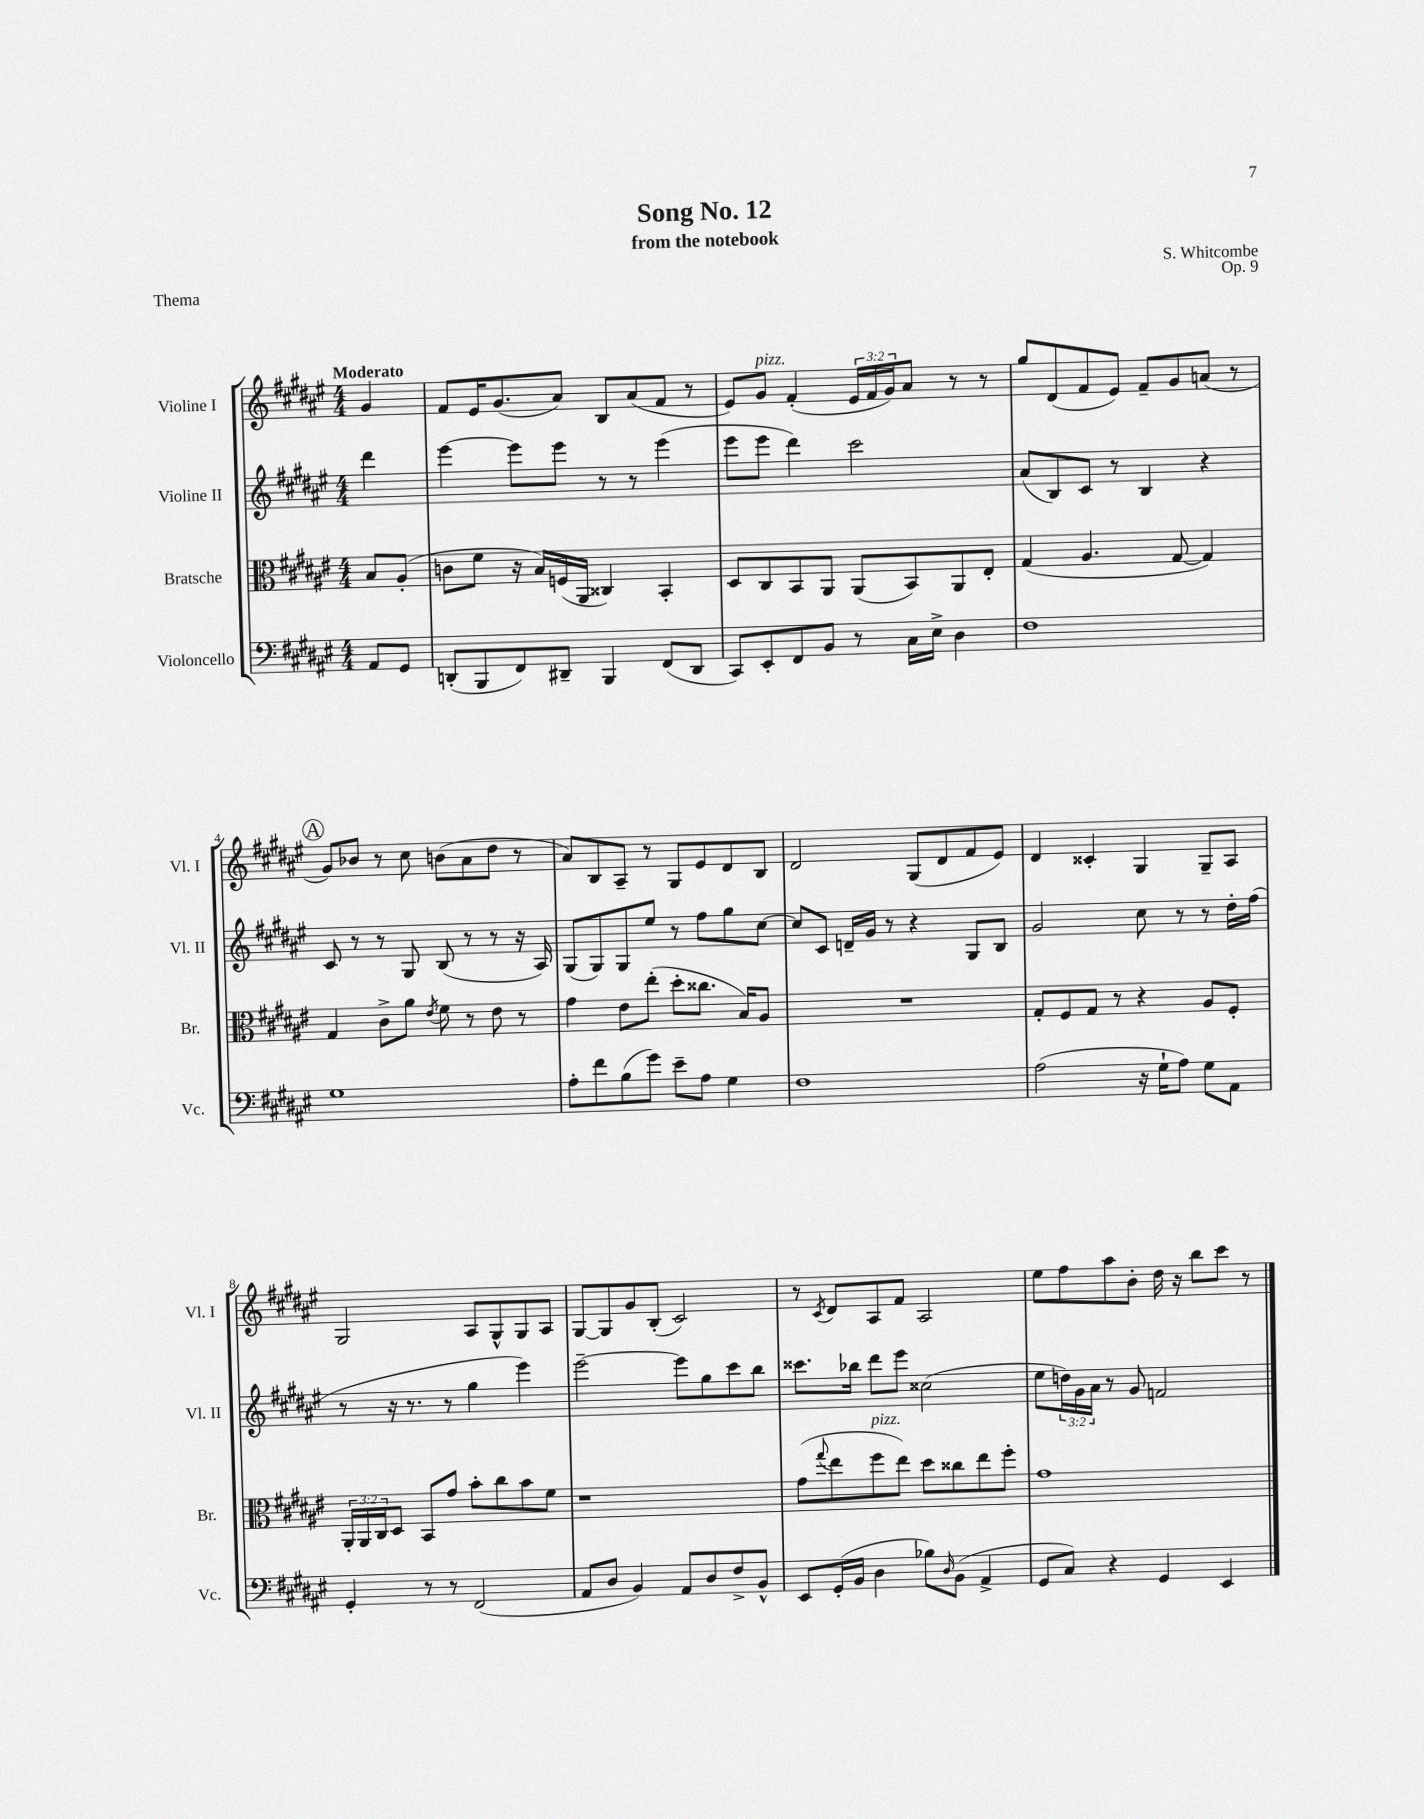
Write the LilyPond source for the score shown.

\header { title = "Song No. 12" composer = "S. Whitcombe" subtitle = "from the notebook" opus = "Op. 9" piece = "Thema" }
<<
\new StaffGroup <<
\new Staff = "s0" \with { instrumentName = "Violine I" shortInstrumentName = "Vl. I" } {
    \clef treble \key fis \major \numericTimeSignature \time 4/4 \override Staff.TupletNumber.text = #tuplet-number::calc-fraction-text \partial 4 \tempo "Moderato"
    gis'4 |
    fis'8 eis'16 gis'8.( ais'8) b8 ais'8( fis'8 r8 |
    eis'8) gis'8^\markup { \italic "pizz." } fis'4-.( \tuplet 3/2 { eis'16 fis'16 gis'16) } ais'8 r8 r8 |
    gis''8 dis'8( fis'8 eis'8) fis'8-- gis'8 a'8( r8 |
    \mark \markup { \circle "A" } gis'8) bes'8 r8 cis''8 b'8( ais'8 dis''8 r8 |
    ais'8) b8 ais8-- r8 gis8 eis'8 dis'8 b8 |
    dis'2 gis8( dis'8 fis'8 eis'8) |
    dis'4 cisis'4-. gis4 gis8-- ais8 |
    gis2 ais8 gis8-^ gis8 ais8 |
    gis8~ gis8 gis'8 b8-.( cis'2) |
    r8 \acciaccatura { cis'8 } dis'8 ais8 fis'8 ais2 |
    eis''8 fis''8 ais''8 b'8-. dis''16 r16 b''8 cis'''8 r8 \bar "|." |
}
\new Staff = "s1" \with { instrumentName = "Violine II" shortInstrumentName = "Vl. II" } {
    \clef treble \key fis \major \numericTimeSignature \time 4/4 \override Staff.TupletNumber.text = #tuplet-number::calc-fraction-text \partial 4
    dis'''4 |
    eis'''4~ eis'''8 eis'''8 r8 r8 eis'''4( |
    eis'''8 eis'''8 dis'''4) cis'''2 |
    ais'8( b8) cis'8 r8 b4 r4 |
    \mark \markup { \circle "A" } cis'8 r8 r8 gis8 b8( r8 r8 r16 ais16) |
    gis8( gis8) gis8 eis''8 r8 fis''8 gis''8 cis''8~ |
    cis''8 cis'8 d'16-- gis'16 r8 r4 gis8 b8 |
    gis'2 cis''8 r8 r8 dis''16-. fis''16( |
    r8 r16 r8. r8 gis''4 eis'''4) |
    eis'''2~-- eis'''8 gis''8 cis'''8 b''8 |
    cisis'''8. bes''16 dis'''8 eis'''8 cisis''2( |
    eis''8 \tuplet 3/2 { d''16) gis'16 ais'16 } r8 gis'8 f'2 \bar "|." |
}
\new Staff = "s2" \with { instrumentName = "Bratsche" shortInstrumentName = "Br." } {
    \clef alto \key fis \major \numericTimeSignature \time 4/4 \override Staff.TupletNumber.text = #tuplet-number::calc-fraction-text \partial 4
    b8 ais8-.( |
    c'8 fis'8 r16 b16) f16( ais,16 cisis4) b,4-. |
    dis8 cis8 b,8 ais,8 ais,8( b,8) ais,8 eis8-. |
    gis4( ais4. gis8~ gis4) |
    \mark \markup { \circle "A" } gis4 cis'8-> ais'8 \acciaccatura { eis'8 } fis'8 r8 eis'8 r8 |
    gis'4 eis'8 eis''8-.( dis''8-. cisis''8. b16) ais8 |
    R1 |
    gis8-. fis8 gis8 r8 r4 ais8 fis8-. |
    \tuplet 3/2 { ais,16-. ais,16 cis16 } dis8 b,8 gis'8 b'8-. cis''8 b'8 fis'8 |
    r1 |
    gis'8( \appoggiatura { gis''8 } eis''8 fis''8^\markup { \italic "pizz." } eis''8) dis''8 cisis''8 eis''8 fis''8-. |
    gis'1 \bar "|." |
}
\new Staff = "s3" \with { instrumentName = "Violoncello" shortInstrumentName = "Vc." } {
    \clef bass \key fis \major \numericTimeSignature \time 4/4 \partial 4
    ais,8 gis,8 |
    d,8-.( b,,8 fis,8) dis,8-- b,,4 fis,8( dis,8 |
    cis,8) eis,8-. fis,8 b,8 r8 cis16 eis16-> dis4 |
    fis1 |
    \mark \markup { \circle "A" } gis1 |
    ais8-. fis'8 b8( gis'8) eis'8-- ais8 gis4 |
    fis1 |
    ais2( r16 gis16-! ais8) gis8 ais,8 |
    gis,4-. r8 r8 fis,2( |
    ais,8 dis8 b,4) ais,8 dis8 fis8-> b,8-^ |
    eis,8 gis,16-.( b,16 dis4 bes8) \grace { dis16 } b,8( ais,4-> |
    gis,8 cis8) r4 gis,4 eis,4 \bar "|." |
}
>>
>>
